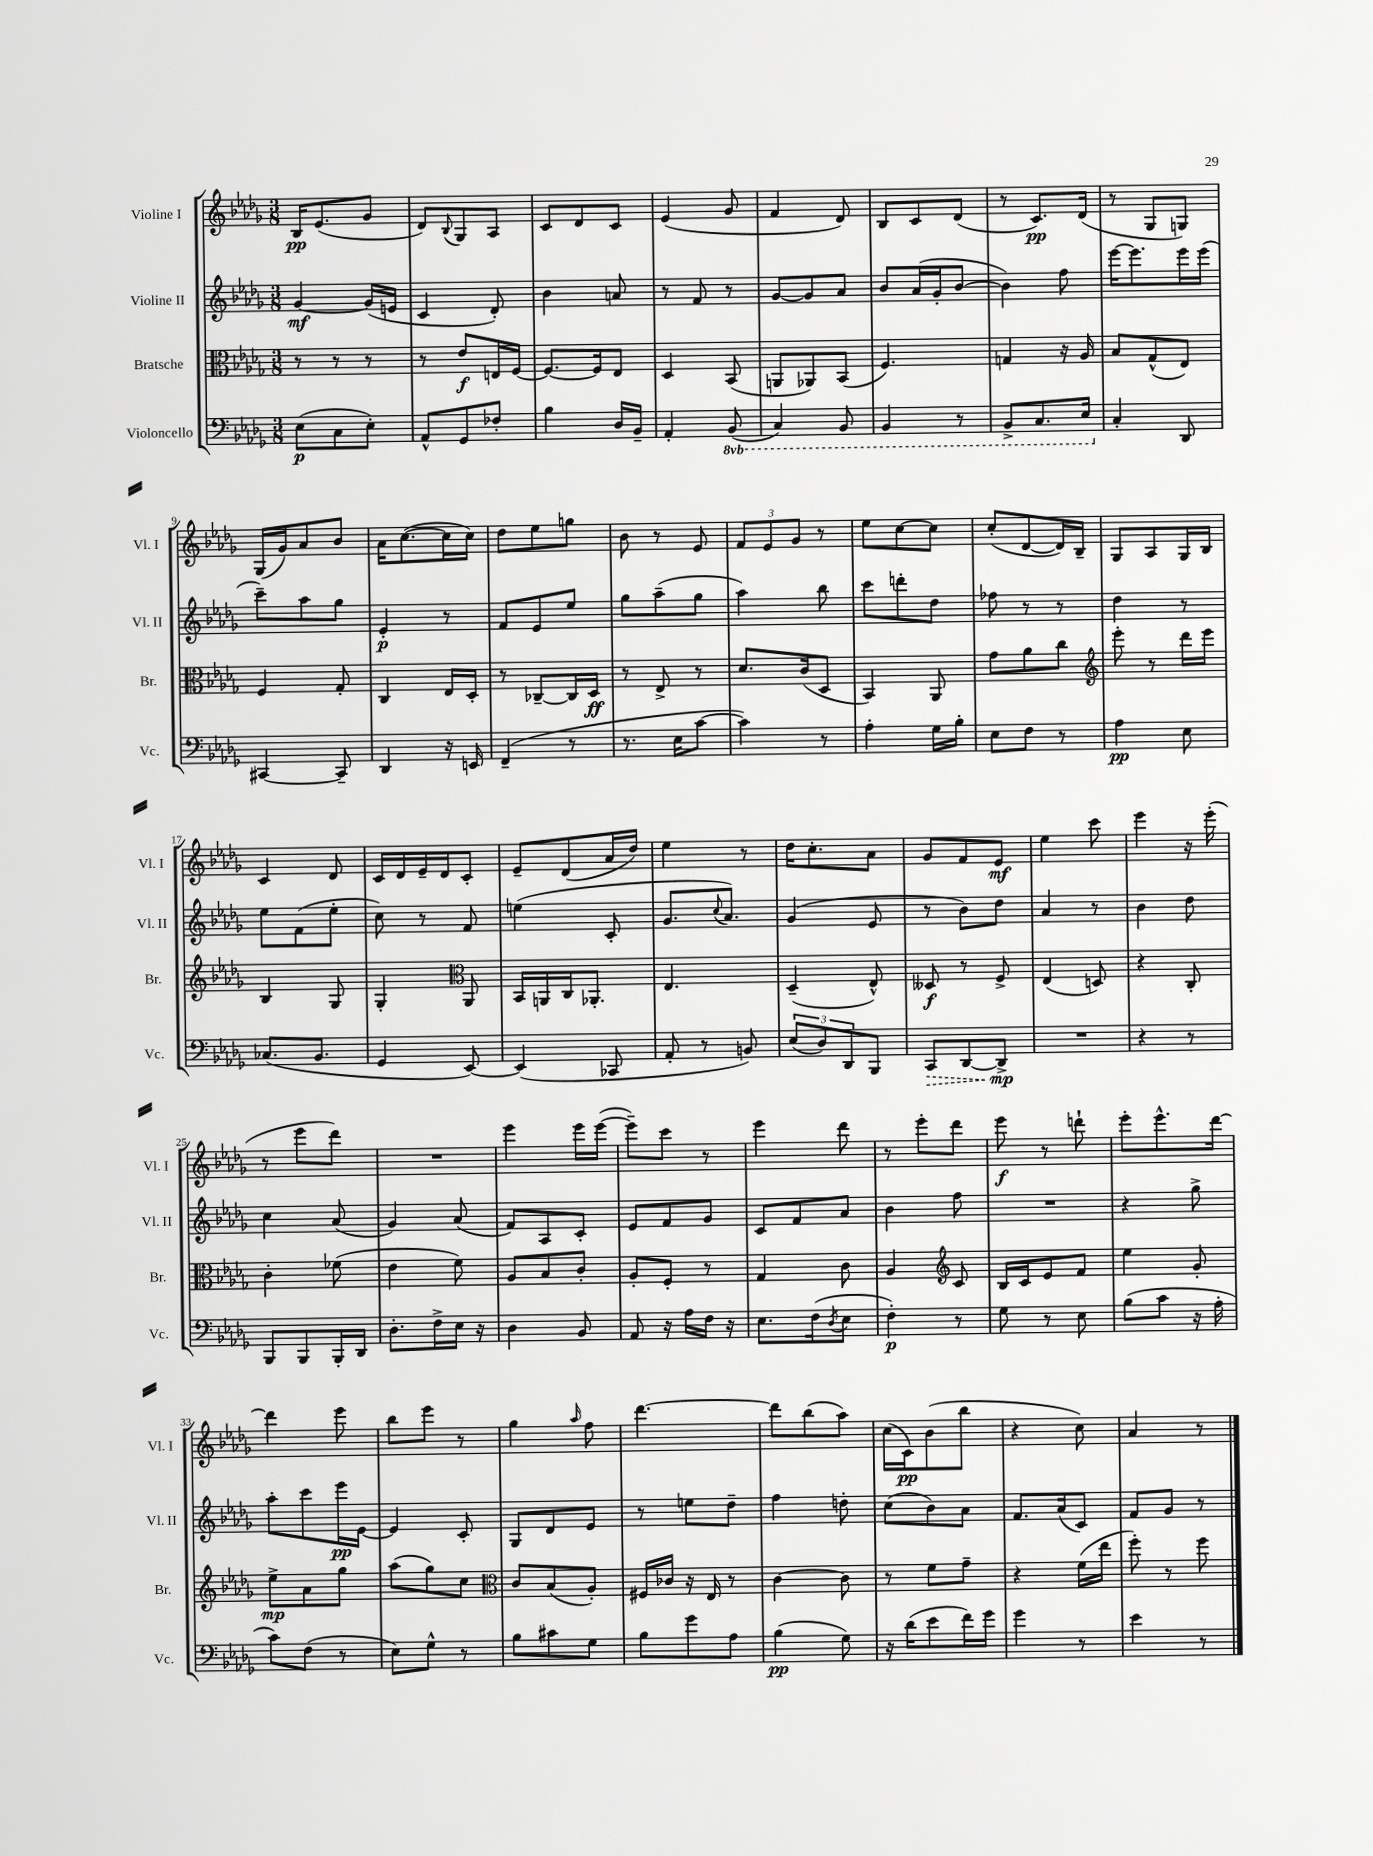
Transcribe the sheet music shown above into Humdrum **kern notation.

**kern	**kern	**kern	**kern
*staff4	*staff3	*staff2	*staff1
*clefF4	*clefC3	*clefG2	*clefG2
*k[b-e-a-d-g-]	*k[b-e-a-d-g-]	*k[b-e-a-d-g-]	*k[b-e-a-d-g-]
*M3/8	*M3/8	*M3/8	*M3/8
(8E-\L	8r	[4g-/	16B-/LK
.	.	.	(8.e-/
8C\	8r	.	.
8E-'\J)	8r	(16g-/]LL	8g-/J
.	.	16e/JJ	.
=	=	=	=
8AA-^^/L	8r	4c/	8d-/L)
.	.	.	8qqB-/
8GG-/	8e-/L	.	8G-/
8F-'/J	16E/L	8d-'/)	8A-/J
.	[16F/JJ	.	.
=	=	=	=
4B-\	8.F/_L	4b-\	8c/L
.	.	.	8d-/
.	16F/]k	.	.
16D-/LL	8E-/J	8a/	8c/J
16BB-~/JJ	.	.	.
=	=	=	=
4AA-'/	4D-/	8r	(4e-/
.	.	8f/	.
(8BBB-/	(8BB-/	8r	8g-/
=	=	=	=
4CC/)	8AA/L	[8g-/L	4f/
.	8AA-/)	8g-/]	.
8BBB-/	(8BB-/J	8a-/J	8d-/)
=	=	=	=
4BBB-/	4.F/)	8b-/L	8B-/L
.	.	(16a-/L	8c/
.	.	16g-'/J	.
8r	.	[8b-/J	(8d-/J
=	=	=	=
8BBB-^/L	4G/	4b-\])	8r
8.CC/	.	.	8.c/L)
.	16r	8ff\	.
16EE-/Jk	16A-/	.	(16d-/Jk
=	=	=	=
4C'/	8B-/L	[16eee-\LK	8r
.	.	8.eee-\]	.
.	(8G-^^/	.	8G-/L
8DD-/	8E-/J)	16eee-\L	8G/J)
.	.	(16eee-\JJ	.
=	=	=	=
[4CC#/	4F/	8ccc~\L)	(16G-/LL
.	.	.	16g-/J)
.	.	8aa-\	8a-/
8CC#~/]	8G-'/	8gg-\J	8b-/J
=	=	=	=
4DD-/	4C/	4e-'/	16a-\LK
.	.	.	([8.cc\
16r	16E-/LL	8r	16cc\]L
16EE/	16D-'/JJ	.	16cc\JJ)
=	=	=	=
(4FF~/	8r	8f/L	8dd-\L
.	[8C-~/L	8e-/	8ee-\
8r	16C-/]L	8ee-/J	8gg\J
.	16D-/JJ	.	.
=	=	=	=
8.r	8r	8gg-\L	8b-\
.	8E-^/	(8aa-~\	8r
16E-\LK	.	.	.
[8c\J	8r	8gg-\J	8e-/
=	=	=	=
4c\])	8.d-/L	4aa-\)	12f/L
.	.	.	12e-/
.	.	.	12g-/J
.	(16c/k	.	.
8r	8D-/J	8bb-\	8r
=	=	=	=
4A-'\	4BB-/)	8ccc\L	8ee-\L
.	.	8ddd'\	[8cc\
16G-\LL	8AA-/	8dd-\J	8cc\]J
16B-'\JJ	.	.	.
=	=	=	=
8E-\L	8g-\L	8ff-\	(8cc'/L
8F\J	8a-\	8r	[8d-/
8r	8cc\J	8r	16d-/]L)
.	.	.	16B-~/JJ
=	=	=	=
*	*clefG2	*	*
4A-\	8eee-'\	4dd-\	8G-/L
.	8r	.	8A-/
8E-\	16ddd-\LL	8r	16G-/L
.	16eee-\JJ	.	16B-/JJ
=	=	=	=
(8.C-/L	4B-/	8ee-\L	4c/
.	.	(8f\	.
8.BB-/J	.	.	.
.	8G-/	8ee-'\J	8d-/
=	=	=	=
4GG-/	4G-'/	8cc\)	16c/LL
.	.	.	16d-/
.	.	8r	16e-~/
.	.	.	16d-/J
*	*clefC3	*	*
[8EE-/)	8AA-/	8f/	8c'/J
=	=	=	=
(4EE-/]	16BB-/LL	(4ee\	8e-~/L
.	16AA/	.	.
.	16C/J	.	(8d-/
.	8.AA-'/J	.	.
8CC-/	.	8c'/	16a-/L
.	.	.	16dd-/JJ)
=	=	=	=
8AA-'/	4.E-/	8.g-/L	4ee-\
8r	.	.	.
.	.	8qqcc/	.
.	.	8.a-/J)	.
8BB/)	.	.	8r
=	=	=	=
(12E-/L	(4D-~/	(4g-/	16dd-\LK
.	.	.	8.cc'\
12D-/)	.	.	.
12DD-/	.	.	.
8BBB-/J	8E-^^/)	8e-/	8a-\J
=	=	=	=
8CC/L	8D--/	8r	8g-/L
[8DD-/	8r	8b-\L)	8f/
8DD-^/]J	8F^/	8dd-\J	8e-/J
=	=	=	=
4.r	(4E-/	4a-/	4ee-\
.	8D/)	8r	8ccc\
=	=	=	=
4r	4r	4b-\	4eee-\
8r	8C'/	8dd-\	16r
.	.	.	(16eee-'\
=	=	=	=
8BBB-/L	4c'\	4cc\	8r
8BBB-/	.	.	8eee-\L
16BBB-'/L	(8f-\	(8a-/	8ddd-\J)
16DD-/JJ	.	.	.
=	=	=	=
8.D-'\L	4e-\	4g-/)	4.r
16F^\L	.	.	.
16E-\JJ	8f\)	(8a-/	.
16r	.	.	.
=	=	=	=
4D-\	8A-/L	8f/L)	4eee-\
.	8B-/	8A-/	.
8BB-/	8c'/J	8c'/J	16eee-\LL
.	.	.	([16eee-\JJ
=	=	=	=
8AA-/	8A-'/L	8e-/L	8eee-~\]L)
16r	8F'/J	8f/	8ccc\J
16A-\LL	.	.	.
16F\JJ	8r	8g-/J	8r
16r	.	.	.
=	=	=	=
8.E-\L	4G-/	8c/L	4eee-\
.	.	8f/	.
(16F\k	.	.	.
8qD-/	.	.	.
8E-\J	8c\	8a-/J	8ddd-\
=	=	=	=
4F'\)	4A-/	4b-\	8r
.	.	.	8eee-'\L
*	*clefG2	*	*
8r	8c/	8ff\	8ddd-\J
=	=	=	=
8G-\	16B-/LL	4.r	8eee-\
.	16c/J	.	.
8r	8e-/	.	8r
8E-\	8f/J	.	8ddd`\
=	=	=	=
(8B-\L	4ee-\	4r	8eee-'\L
8c\J	.	.	8.eee-^^\
16r	8g-'/	8gg-^\	.
16A-'\	.	.	[16ddd-\Jk
=	=	=	=
8c\L)	8ee-^\L	8aa-'\L	4ddd-\]
(8F\J	8a-\	8ccc\	.
8r	8gg-\J	16eee-\L	8eee-\
.	.	[16e-\JJ	.
=	=	=	=
8E-\L)	(8aa-\L	4e-/]	8bb-\L
8G-^^\J	8gg-\)	.	8eee-\J
8r	8cc\J	8c'/	8r
=	=	=	=
*	*clefC3	*	*
8B-\L	8c/L	8G-/L	4gg-\
8c#\	(8B-/	8d-/	.
.	.	.	16qqaa-/
8G-\J	8A-'/J)	8e-/J	8ff\
=	=	=	=
8B-\L	16F#/LL	8r	[4.ddd-\
.	16c-/JJ	.	.
8g-\	16r	8ee\L	.
.	16E-/	.	.
8A-\J	8r	8dd-~\J	.
=	=	=	=
(4B-\	[4c\	4ff\	8ddd-\]L
.	.	.	(8bb-\
8G-\)	8c\]	8dd'\	8aa-\J)
=	=	=	=
16r	8r	(8cc\L	(16cc\LL
(16d-\LK	.	.	16c\J)
8e-\	8f\L	8b-\)	(8b-\
16f\L)	8g-~\J	8a-\J	8bb-\J
16g-\JJ	.	.	.
=	=	=	=
4g-\	4r	8.f/L	4r
.	.	(16a-/k	.
8r	(16f\LL	8c/J)	8cc\)
.	16ee-\JJ	.	.
=	=	=	=
4e-\	8ff'\)	8f/L	4a-/
.	8r	8g-/J	.
8r	8ff\	8r	8r
==	==	==	==
*-	*-	*-	*-
